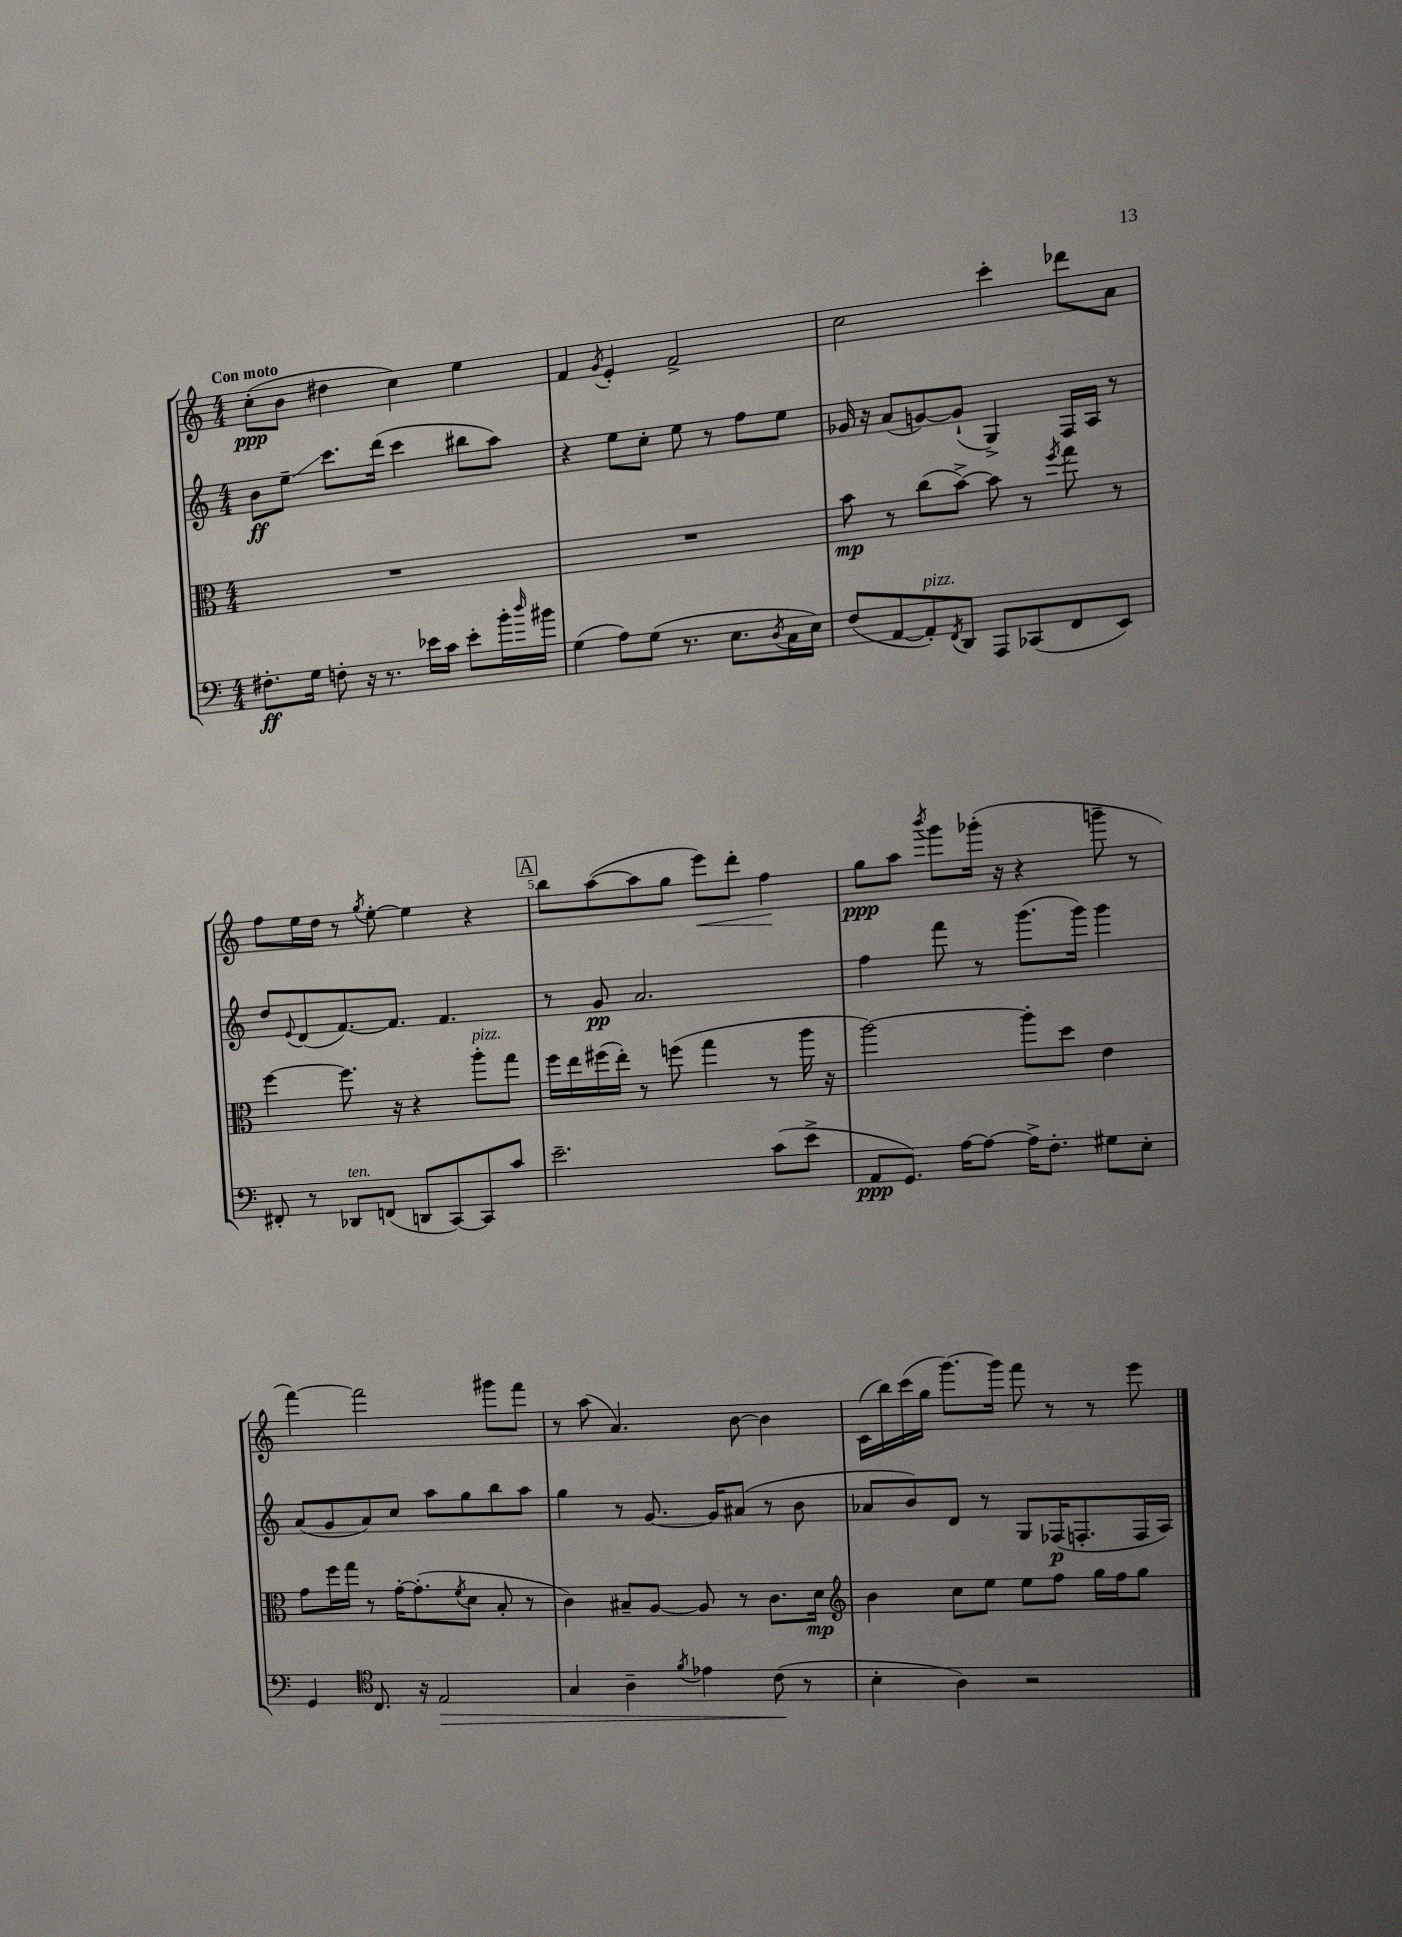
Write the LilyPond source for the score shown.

<<
\new StaffGroup <<
\new Staff = "s0" {
    \clef treble \key c \major \numericTimeSignature \time 4/4 \tempo "Con moto"
    c''8-.\ppp( b'8 dis''4 c''4) e''4 |
    f'4 \acciaccatura { g'8 } e'4-. f'2-> |
    c''2 c'''4-. des'''8 a'8 |
    f''8 e''16 d''16 r8 \acciaccatura { g''8 } e''8~-. e''4 r4 |
    \mark \markup { \box "A" } b''8 a''8~( a''8 g''8 e'''8\<) d'''8-. f''4\! |
    g''8\ppp a''8 \acciaccatura { b'''8 } g'''8 ges'''16-.( r16 r4 g'''8-- r8 |
    f'''4~) f'''2 gis'''8 f'''8 |
    r8 a''8( a'4.) b'8~ b'4 |
    c'16( b''16) c'''16( g''16 g'''8.~) g'''16 f'''8 r8 r8 e'''8 \bar "|." |
}
\new Staff = "s1" {
    \clef treble \key c \major \numericTimeSignature \time 4/4
    b'8\ff e''8--\glissando c'''8. d'''16( c'''4 bis''8 a''8) |
    r4 e''8 c''8-. e''8 r8 f''8 e''8 |
    ges'16 r16 a'8( g'8~) g'8-!( g4->) f16 a16 r8 |
    d''8 \appoggiatura { e'8 } d'8( f'8.~) f'8. f'4. |
    \mark \markup { \box "A" } r8 g'8\pp a'2. |
    f''4 f'''8 r8 g'''8.( g'''16) g'''4 |
    a'8( g'8 a'8) c''8 a''8 g''8 b''8 a''8 |
    g''4 r8 g'8.~ g'16 ais'8( r8 b'8 |
    aes'8 b'8) d'8 r8 g8 fes16\p( f8.-. f16 a16) \bar "|." |
}
\new Staff = "s2" {
    \clef alto \key c \major \numericTimeSignature \time 4/4
    R1 |
    R1 |
    b'8\mp r8 c''8( b'8~->) b'8 r8 \acciaccatura { f''8 } g''8 r8 |
    f''4~ f''8. r16 r4 a''8-.^\markup { \italic "pizz." } g''8 |
    \mark \markup { \box "A" } f''16 e''16 fis''16( e''16-.) r8 f''8( g''4 r8 a''16 r16 |
    a''2~) a''8-. d''8 e'4 |
    g'8 f''16 g''16 r8 g'16~-. g'8.-.( \acciaccatura { f'8 } d'8 b8-. r8 |
    c'4) bis8-- a8~ a8 r8 c'8. d'16\mp |
    \clef treble b'4 c''8 e''8 e''8 f''8 g''16 f''16 g''8 \bar "|." |
}
\new Staff = "s3" {
    \clef bass \key c \major \numericTimeSignature \time 4/4
    fis8.-.\ff g16 f8-. r16 r8. ees'16 c'16 ees'8-. b'16-. \grace { d''16 } bis'16 |
    g4( a8) g8( r8. e8. \acciaccatura { d8 } c16 e16) |
    f8( a,8~ a,8-.^\markup { \italic "pizz." }) \acciaccatura { f,8 } d,8 a,,8 ces,8( f,8 e,8) |
    fis,8-. r8 des,8^\markup { \italic "ten." } f,8( d,8 c,8~) c,8 c'8 |
    \mark \markup { \box "A" } e'2.-- c'8( e'8-> |
    a,8\ppp g,8.) a16~ a8~ a16-> f8.-. gis8 e8-. |
    g,4 \clef tenor c8. r16 e2\> |
    g4 a4-- \acciaccatura { f'8 } ees'4 c'8\!( r8 |
    b4-. a4) r2 \bar "|." |
}
>>
>>
\layout { \context { \Score \override BarNumber.break-visibility = ##(#f #t #t) barNumberVisibility = #(every-nth-bar-number-visible 5) } }
